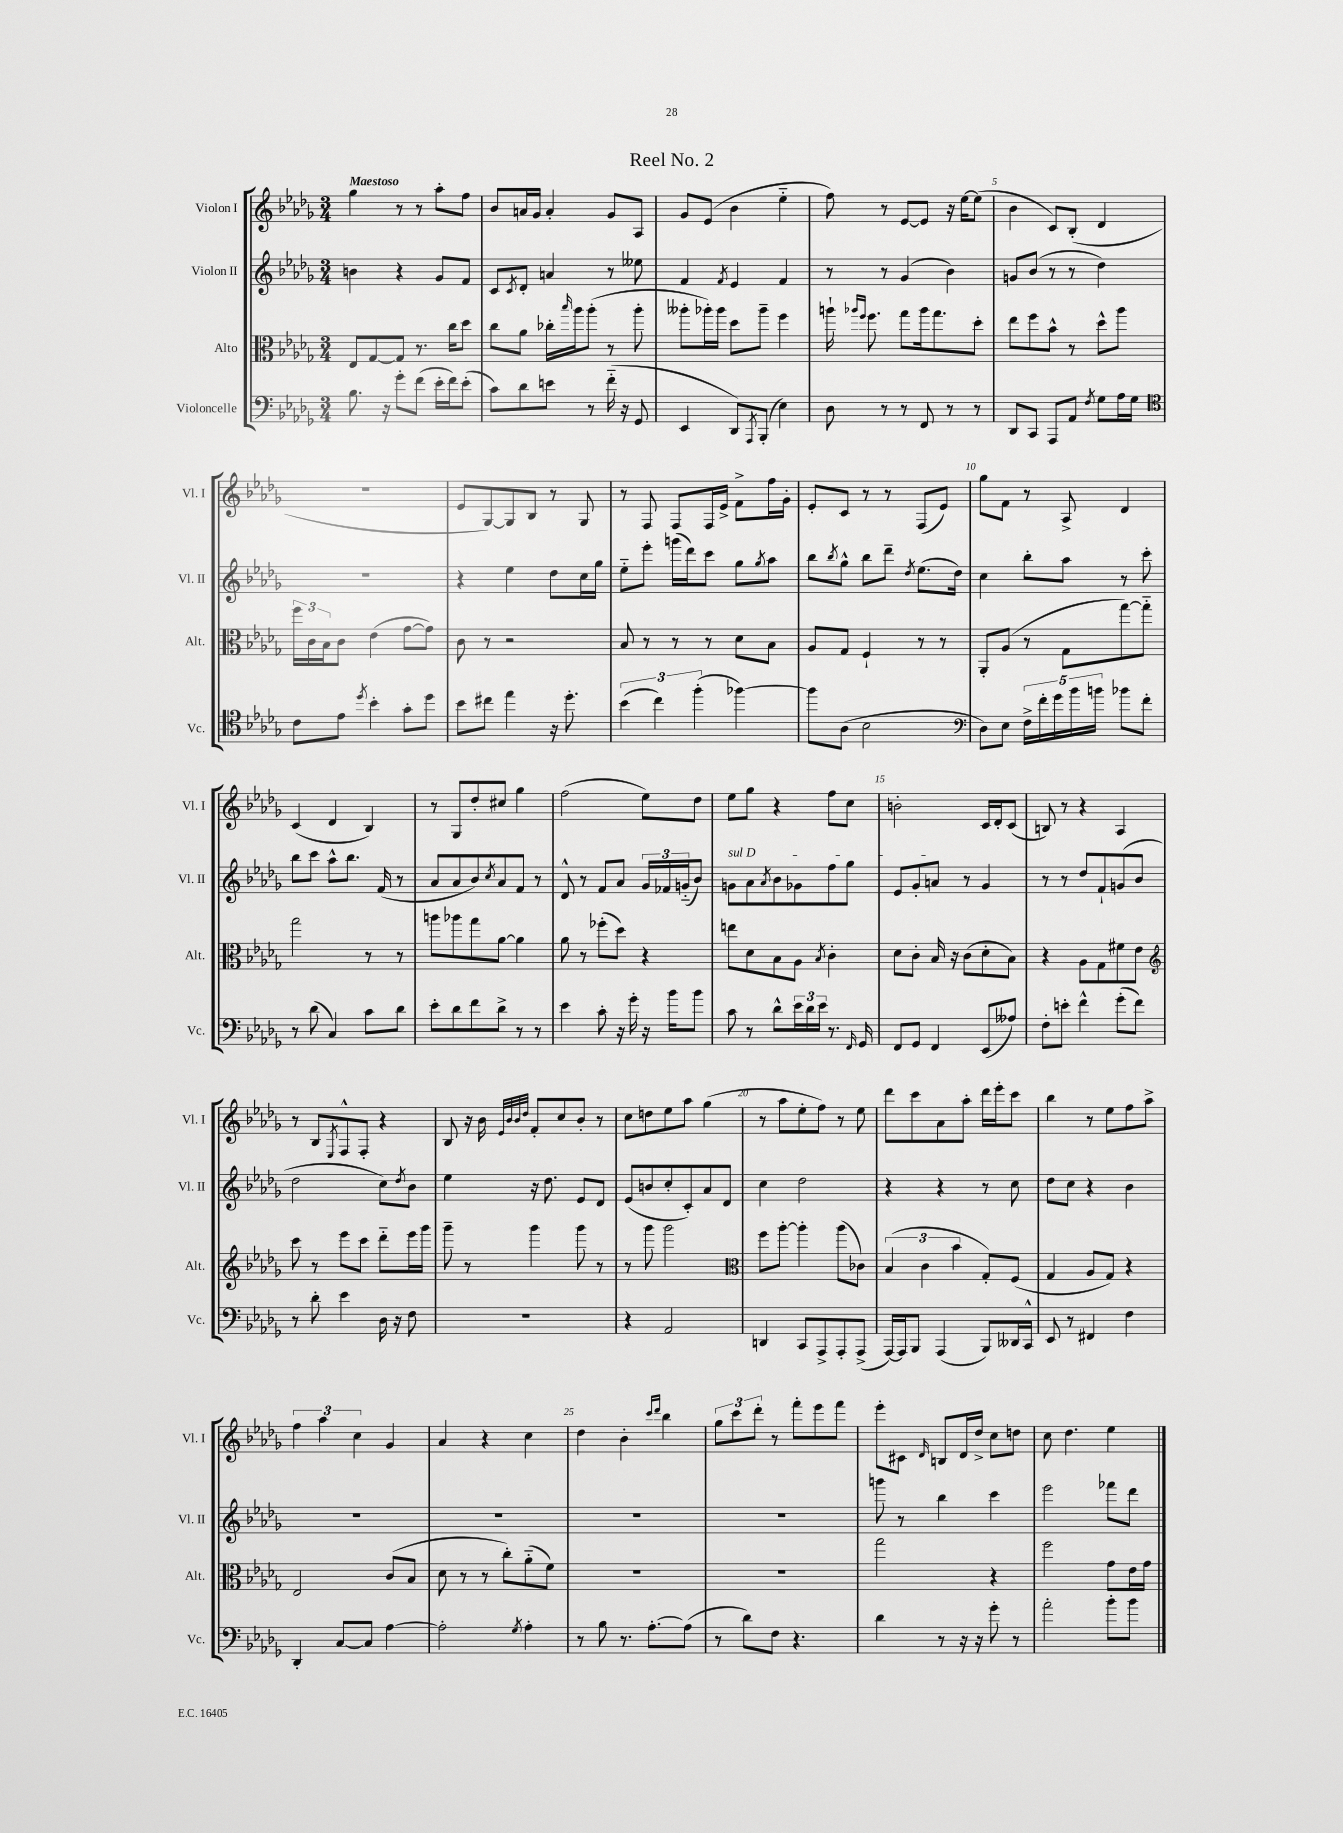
\header { title = "Reel No. 2" }
<<
\new StaffGroup <<
\new Staff = "s0" \with { instrumentName = "Violon I" shortInstrumentName = "Vl. I" } {
    \clef treble \key des \major \numericTimeSignature \time 3/4 \tempo "Maestoso"
    ges''4 r8 r8 aes''8-. f''8 |
    bes'8 a'16 ges'16 a'4-. ges'8 aes8 |
    ges'8 ees'8( bes'4 ees''4-_ |
    f''8) r8 ees'8~ ees'8 r16 ees''16~ ees''8( |
    bes'4 c'8) bes8-.( des'4 |
    R2. |
    ees'8 ges8~) ges8 bes8 r8 ges8 |
    r8 f8 f8 f16 ees'16-> f'8-> f''16 ges'16-. |
    ees'8-. c'8 r8 r8 f8( ees'8) |
    ges''8 f'8 r8 aes8-> des'4 |
    c'4( des'4 bes4) |
    r8 ges8 des''8-. cis''8 ges''4 |
    f''2( ees''8) des''8 |
    ees''8 ges''8 r4 f''8 c''8 |
    b'2-. c'16 des'16-. c'8( |
    b8) r8 r4 aes4 |
    r8 bes8 \acciaccatura { ees8 } f8-^ f8-. r4 |
    bes8 r16 bes'16 \grace { ees'32 bes'32 bes'32 des''32 } f'8-. c''8 bes'8-. r8 |
    c''8 d''8 ees''8 aes''8 ges''4( |
    r8 aes''8 ees''8-. f''8) r8 ees''8 |
    des'''8 c'''8 aes'8 aes''8-. des'''16 ees'''16-. c'''8 |
    bes''4 r8 ees''8 f''8 aes''8-> |
    \tuplet 3/2 { f''4 aes''4 c''4 } ges'4 |
    aes'4 r4 c''4 |
    des''4 bes'4-. \grace { c'''16 des'''16 } bes''4 |
    \tuplet 3/2 { ges''8 c'''8 des'''8-. } r8 f'''8-. ees'''8 f'''8 |
    ees'''8-. cis'8 \grace { des'16 } b8 des'16 des''16-> c''8 d''8 |
    c''8 des''4. ees''4 \bar "|." |
}
\new Staff = "s1" \with { instrumentName = "Violon II" shortInstrumentName = "Vl. II" } {
    \clef treble \key des \major \numericTimeSignature \time 3/4
    b'4 r4 ges'8 f'8 |
    c'8 \acciaccatura { c'8 } des'8-. a'4 r8 eeses''8 |
    f'4 \acciaccatura { f'8 } ees'4 f'4 |
    r8 r8 ges'4( bes'4) |
    g'8 bes'8( r8 r8 des''4) |
    R2. |
    r4 ees''4 des''8 c''16 ges''16 |
    ees''8-_ ees'''8-. g'''16( des'''16) c'''8 ges''8 \acciaccatura { ges''8 } aes''8 |
    bes''8 \acciaccatura { bes''8 } ges''8-^ bes''8 des'''8-- \acciaccatura { des''8 } ees''8.( des''16) |
    c''4 bes''8-. aes''8 r8 c'''8-. |
    bes''8 c'''8 aes''8-^ bes''8. f'16( r8 |
    aes'8 aes'8 bes'8) \acciaccatura { c''8 } aes'8 f'8 r8 |
    des'8-^ r8 f'8 aes'8 \tuplet 3/2 { ges'16 fes'16 g'16-_( } bes'8) |
    \once \override TextSpanner.bound-details.left.text = \markup { \italic "sul D" } g'8\startTextSpan aes'8 \acciaccatura { aes'8 } bes'8 ges'8 f''8 ges''8 |
    ees'8 ges'8-. a'8\stopTextSpan r8 ges'4 |
    r8 r8 des''8 f'8-! g'8( bes'8 |
    des''2 c''8) \acciaccatura { des''8 } bes'8 |
    ees''4 r16 des''8. ees'8 des'8 |
    ees'8( b'8 c''8-. c'8-.) aes'8 des'8 |
    c''4 des''2 |
    r4 r4 r8 c''8 |
    des''8 c''8 r4 bes'4 |
    R2. |
    R2. |
    R2. |
    R2. |
    g'''8 r8 bes''4 c'''4 |
    ees'''2 fes'''8 des'''8 \bar "|." |
}
\new Staff = "s2" \with { instrumentName = "Alto" shortInstrumentName = "Alt." } {
    \clef alto \key des \major \numericTimeSignature \time 3/4
    ees8 ges8~ ges8 r8. c''16 des''8 |
    c''8 aes'8 ces''16-. \grace { bes''16 } aes''16 aes''8-.( r8 aes''8-. |
    aeses''8-. aes''16-.) aes''16 des''8 aes''8-- f''4 |
    a''16-! \grace { aes''16 f''16 } f''8. ges''8 aes''16 ges''8. des''8-. |
    ees''8 f''8 bes'8-^ r8 des''8-^ aes''8 |
    \tuplet 3/2 { f''16 c'16 bes16 } c'8 ees'4( ges'8~ ges'8) |
    c'8 r8 r2 |
    bes8 r8 r8 r8 des'8 bes8 |
    aes8 ges8 f4-! r8 r8 |
    aes,8-. aes8( r8 ges8 ges''8~) ges''8-_ |
    ges''2 r8 r8 |
    a''8 aes''8 ges''8 aes'8~ aes'4 |
    aes'8 r8 fes''8-.( des''8) r4 |
    e''8 des'8 bes8 aes8 \acciaccatura { bes8 } c'4-. |
    des'8 c'8-. bes16 r16 c'8( des'8-. bes8) |
    r4 aes8 ges8 fis'8 ees'8 |
    \clef treble c'''8 r8 ees'''8 c'''8 des'''8-_ ees'''16 ges'''16 |
    ges'''8-- r8 ges'''4 ges'''8 r8 |
    r8 ges'''8 ges'''2 |
    \clef alto f''8 aes''8~-. aes''4-. aes''8( ces'8) |
    \tuplet 3/2 { bes4( c'4 bes'4 } ges8-.) f8( |
    ges4 aes8 ges8) r4 |
    ees2 c'8( bes8 |
    des'8 r8 r8 c''8-.) aes'8-_( f'8) |
    R2. |
    R2. |
    ges''2 r4 |
    f''2 ges'8 ees'16 ges'16 \bar "|." |
}
\new Staff = "s3" \with { instrumentName = "Violoncelle" shortInstrumentName = "Vc." } {
    \clef bass \key des \major \numericTimeSignature \time 3/4
    bes8. r16 ges'8-. f'8( ees'16-. f'16) ees'8-.( |
    c'8) des'8 e'8 r8 f'16-_( r16 ges,8 |
    ees,4 des,8) \acciaccatura { aes,,8 } bes,,8-.( ees4) |
    des8 r8 r8 f,8 r8 r8 |
    des,8 c,8 aes,,8 aes,8 \acciaccatura { f8 } ges8 aes16 ges16 |
    \clef tenor c'8 ees'8 \acciaccatura { des''8 } bes'4-. ges'8-. des''8 |
    bes'8 cis''8 ees''4 r16 des''8.-. |
    \tuplet 3/2 { bes'4( c''4) f''4-.( } fes''4~) |
    fes''8 aes8( bes2 |
    \clef bass des8) ees8 \tuplet 5/4 { f16-> f'16-. ges'16 bes'16 b'16 } bes'8 f'8-. |
    r8 des'8( c4) c'8 des'8 |
    ees'8-. des'8 f'8 des'8-> r8 r8 |
    ees'4 c'8-. r16 ges'16-. r16 bes'16 bes'8 |
    c'8 r8 des'8-^ \tuplet 3/2 { ees'16 des'16 ees'16 } r8. \grace { f,16 } ges,16 |
    f,8 ges,8 f,4 ees,8( aeses8) |
    f8-. e'8-. f'4-^ ges'8-.( f'8) |
    r8 des'8-. ees'4 des16 r16 f8 |
    R2. |
    r4 aes,2 |
    d,4 c,8 aes,,8-> aes,,8-. aes,,8->( |
    aes,,16~) aes,,16 bes,,8 aes,,4( bes,,8) deses,16 c,16-^ |
    ees,8 r8 fis,4 f4 |
    des,4-. c8~ c8 aes4~ |
    aes2-. \acciaccatura { ges8 } aes4-. |
    r8 bes8 r8. aes8.~-. aes8( |
    r8 des'8) f8 r4. |
    des'4 r8 r16 r16 ges'8-. r8 |
    aes'2-. bes'8-. bes'8 \bar "|." |
}
>>
>>
\layout { \context { \Score \override BarNumber.break-visibility = ##(#f #t #t) barNumberVisibility = #(every-nth-bar-number-visible 5) } }
